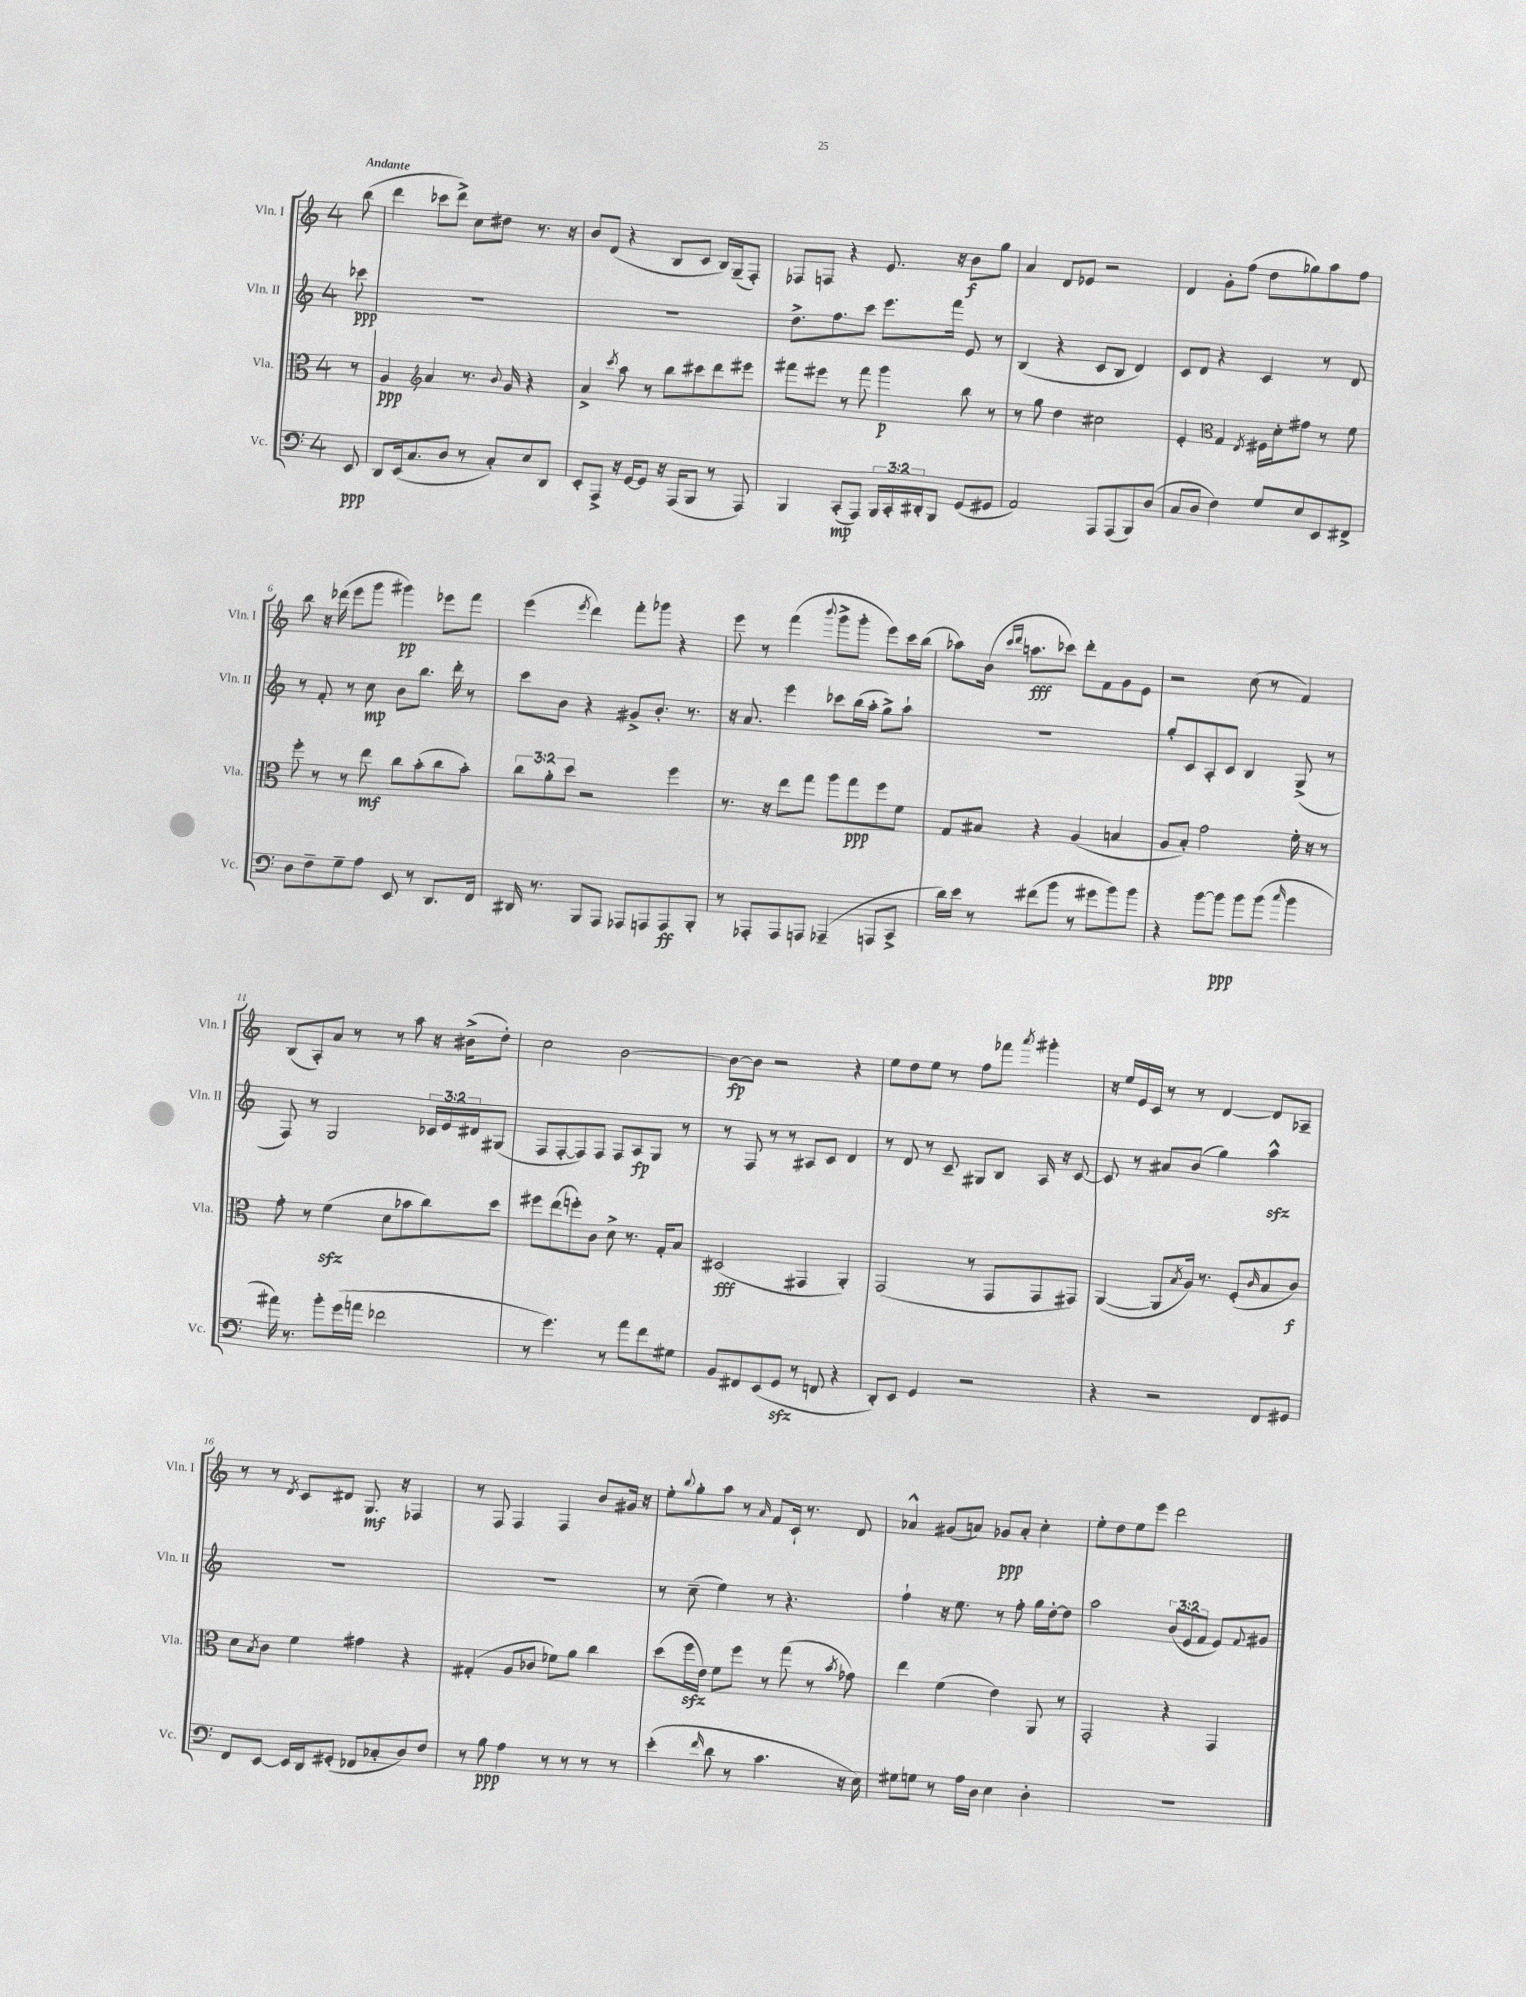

**kern	**kern	**kern	**kern
*staff4	*staff3	*staff2	*staff1
*clefF4	*clefC3	*clefG2	*clefG2
*k[]	*k[]	*k[]	*k[]
*M4/4	*M4/4	*M4/4	*M4/4
8EE	8r	8ccc-	(8bb
=	=	=	=
8DD	4A	1r	4ddd
(16EE	.	.	.
8.C	.	.	.
*	*clefG2	*	*
.	4a	.	8ccc-
8D	.	.	8ddd^)
8r	8.r	.	8cc
8C')	.	.	8dd#
.	8qqb	.	.
.	16g	.	.
8E	4r	.	8.r
8DD	.	.	.
.	.	.	16r
=	=	=	=
8EE'	4a^	1r	8b
8AAA^	.	.	(8d
.	8qccc	.	.
16r	8aa	.	4r
[16GG	.	.	.
8GG]	8r	.	.
16r	8bb	.	8B
(16AAA	.	.	.
8BBB	8ccc#	.	8c
8r	8ddd	.	16B)
.	.	.	(16G~
8AAA)	8eee#	.	8F')
=	=	=	=
4BBB	8fff#	8.dd^	8F-
.	8eee#	.	8F
.	.	8.ff	.
(8CC'	8r	.	4r
8AAA)	8fff#	8ccc	.
24BBB	4ggg	8.eee	8.e
24CC'	.	.	.
24DD#'	.	.	.
8BBB	.	.	.
.	.	16fff	16r
(8GG	8bb	8e	8b
8GG#	8r	8r	8gg
=	=	=	=
2AA)	8r	(4B	4a
.	8gg	.	.
.	4dd	4r	8d
.	.	.	8e-
8AAA	2cc#	8c	2r
(8AAA	.	8B	.
8BBB)	.	4d)	.
(8D	.	.	.
=	=	=	=
8C	4e'	8c	4d
8D	.	8d	.
*	*clefC3	*	*
4F)	4G	4r	8g'
.	.	.	(8ff
.	8qE	.	.
8G	16F#	4c	8dd
.	16d'	.	.
8E	8g#	.	8gg-)
8EE	8r	8r	8aa
8FF#^	8f	8d	8ff
=	=	=	=
8D	8ff'	8r	8bb
8F~	8r	8f'	16r
.	.	.	(16ddd-
8G~	8r	8r	8eee
8A	8ee	8cc	8ggg
8EE	8cc	8b	4ggg#)
8r	(8b'	8.bb	.
8.DD	8cc	.	8eee-
.	.	16ddd'	.
.	8b')	8r	8fff
16FF	.	.	.
=	=	=	=
16DD#	12cc	8ccc	(4eee
8.r	.	.	.
.	12a'	.	.
.	.	8b	.
.	12dd	.	.
.	.	.	8qeee
8BBB	2r	4r	4ddd)
8AAA	.	.	.
8AAA-	.	8g#^	8fff'
8AAA	.	8.b'	8ggg-
8AAA	4ff	.	4r
.	.	8.r	.
8BBB'	.	.	.
=	=	=	=
8r	8.r	16r	8eee
.	.	8.a	.
8AAA-'	.	.	8r
.	16r	.	.
8AAA-	8ee	4eee	(4fff
8AAA	8gg	.	.
.	.	.	8qqbbb
(4AAA-~	8aa	8ccc-	8ggg^
.	8gg	(16bb	8ggg'
.	.	16aa'	.
8AAA	8ff	8gg^)	8eee)
8CC^	8f	8aa`	16ccc
.	.	.	(16bb
=	=	=	=
16d)	8G	1r	8aa-)
16e	.	.	.
8r	8B#	.	(16b
.	.	.	16qqccc
.	.	.	16qqddd
.	.	.	8.aa
(8f#	4r	.	.
8b	.	.	8ccc-)
8r	(4A	.	8ddd'
8g#	.	.	8f
8b)	4B	.	8g
8b	.	.	8e
=	=	=	=
4r	8A	8gg'	2r
.	8B')	8c	.
[8b	2g	8A'	.
8b]	.	8c	.
8b	.	4B	(8cc
(8b	.	.	8r
16qqcc	.	.	.
4b	16f'	(8G^	4f)
.	16r	.	.
.	8r	8r	.
=	=	=	=
16a#)	8g'	8F)	(8B
8.r	.	.	.
.	8r	8r	8A')
8b'	(4f	2G	8a
(16g	.	.	8r
16a	.	.	.
2f-	8d	.	8r
.	8b-	.	8aa
.	8cc)	24c-	16r
.	.	24e	.
.	.	.	(16b#^
.	.	24d#	.
.	8dd	(8G#	8dd')
=	=	=	=
8r	8ff#	8F	2cc
4.g)	(8ee	[8F'	.
.	8ff')	8F])	.
.	8c	8F	.
8r	8d^	8F	[2b
8a	8.r	8A	.
8f	.	8G	.
.	16G'	.	.
8G#	8B	8r	.
=	=	=	=
8BB	(2D#	8r	8b_
8FF#	.	8F	8b]
(8EE	.	8r	2r
8GG	.	8r	.
8r	4GG#	8A#	.
8FF	.	8c	.
4r	4AA')	4d	4r
=	=	=	=
8DD')	(2GG	8r	8ee
8EE	.	8d	8dd
4GG	.	8r	8ee
.	.	8c~	8r
2r	8r	8G#	8ff
.	8GG	8B	8fff-
.	.	.	8qaaa
.	8GG	16A	4ggg#'
.	.	16r	.
.	8GG#)	[8c	.
=	=	=	=
4r	([4AA	8c]	16r
.	.	.	16ee
.	.	8r	16e
.	.	.	16c
2r	8AA]	8a#	8r
.	8qB	.	.
.	16A)	(8b	8r
.	8.r	.	.
.	.	4gg)	[4d
.	(8F'	.	.
.	16qqc	.	.
8FF	8B	4aa^^	8d]
8GG#	8c)	.	8A-~
=	=	=	=
8FF	8d	1r	8r
.	8qB	.	.
[8EE	8c	.	8r
.	.	.	8qd
16EE]	4f	.	8c
16DD	.	.	.
(8GG#'	.	.	8d#
8FF-	4g#	.	8.G
8C-'	.	.	.
.	.	.	16r
8D)	4r	.	4F-
8F	.	.	.
=	=	=	=
8r	(4G#'	1r	8r
8B	.	.	8F
4A	8A	.	4F
.	8c-	.	.
8r	8f-)	.	4F
8r	8a	.	.
8r	4cc	.	8b
8r	.	.	16g#
.	.	.	16r
=	=	=	=
(4e'	(8dd	8r	8ee'
.	.	.	8qqbb
.	16ff	(8cc~	8gg'
.	16e)	.	.
16qqf	.	.	.
8d	8f	4ee)	8aa
8r	8ff	.	8r
.	.	.	16qqa
4.c	8r	8r	8f
.	(8gg	4.r	16c`
.	.	.	8.r
.	8r	.	.
.	8qb	.	.
16r	8g-)	.	8d
16E)	.	.	.
=	=	=	=
8G#	4ee	4ff`	4a-^^
8G	.	.	.
8r	(4f	16r	(8g#
.	.	8.ee	.
16A	.	.	8a)
16D	.	.	.
4E	4e)	8r	8g-
.	.	8ff'	8a'
4D'	8AA	16gg	4cc'
.	.	[16dd'	.
.	8r	8dd]	.
=	=	=	=
1r	2GG'	2aa	8ee'
.	.	.	8dd
.	.	.	8ee
.	.	.	8eee
.	4r	(12b	2ddd
.	.	12e	.
.	.	12f	.
.	4GG	8e)	.
.	.	8qqf	.
.	.	8g#	.
==	==	==	==
*-	*-	*-	*-
